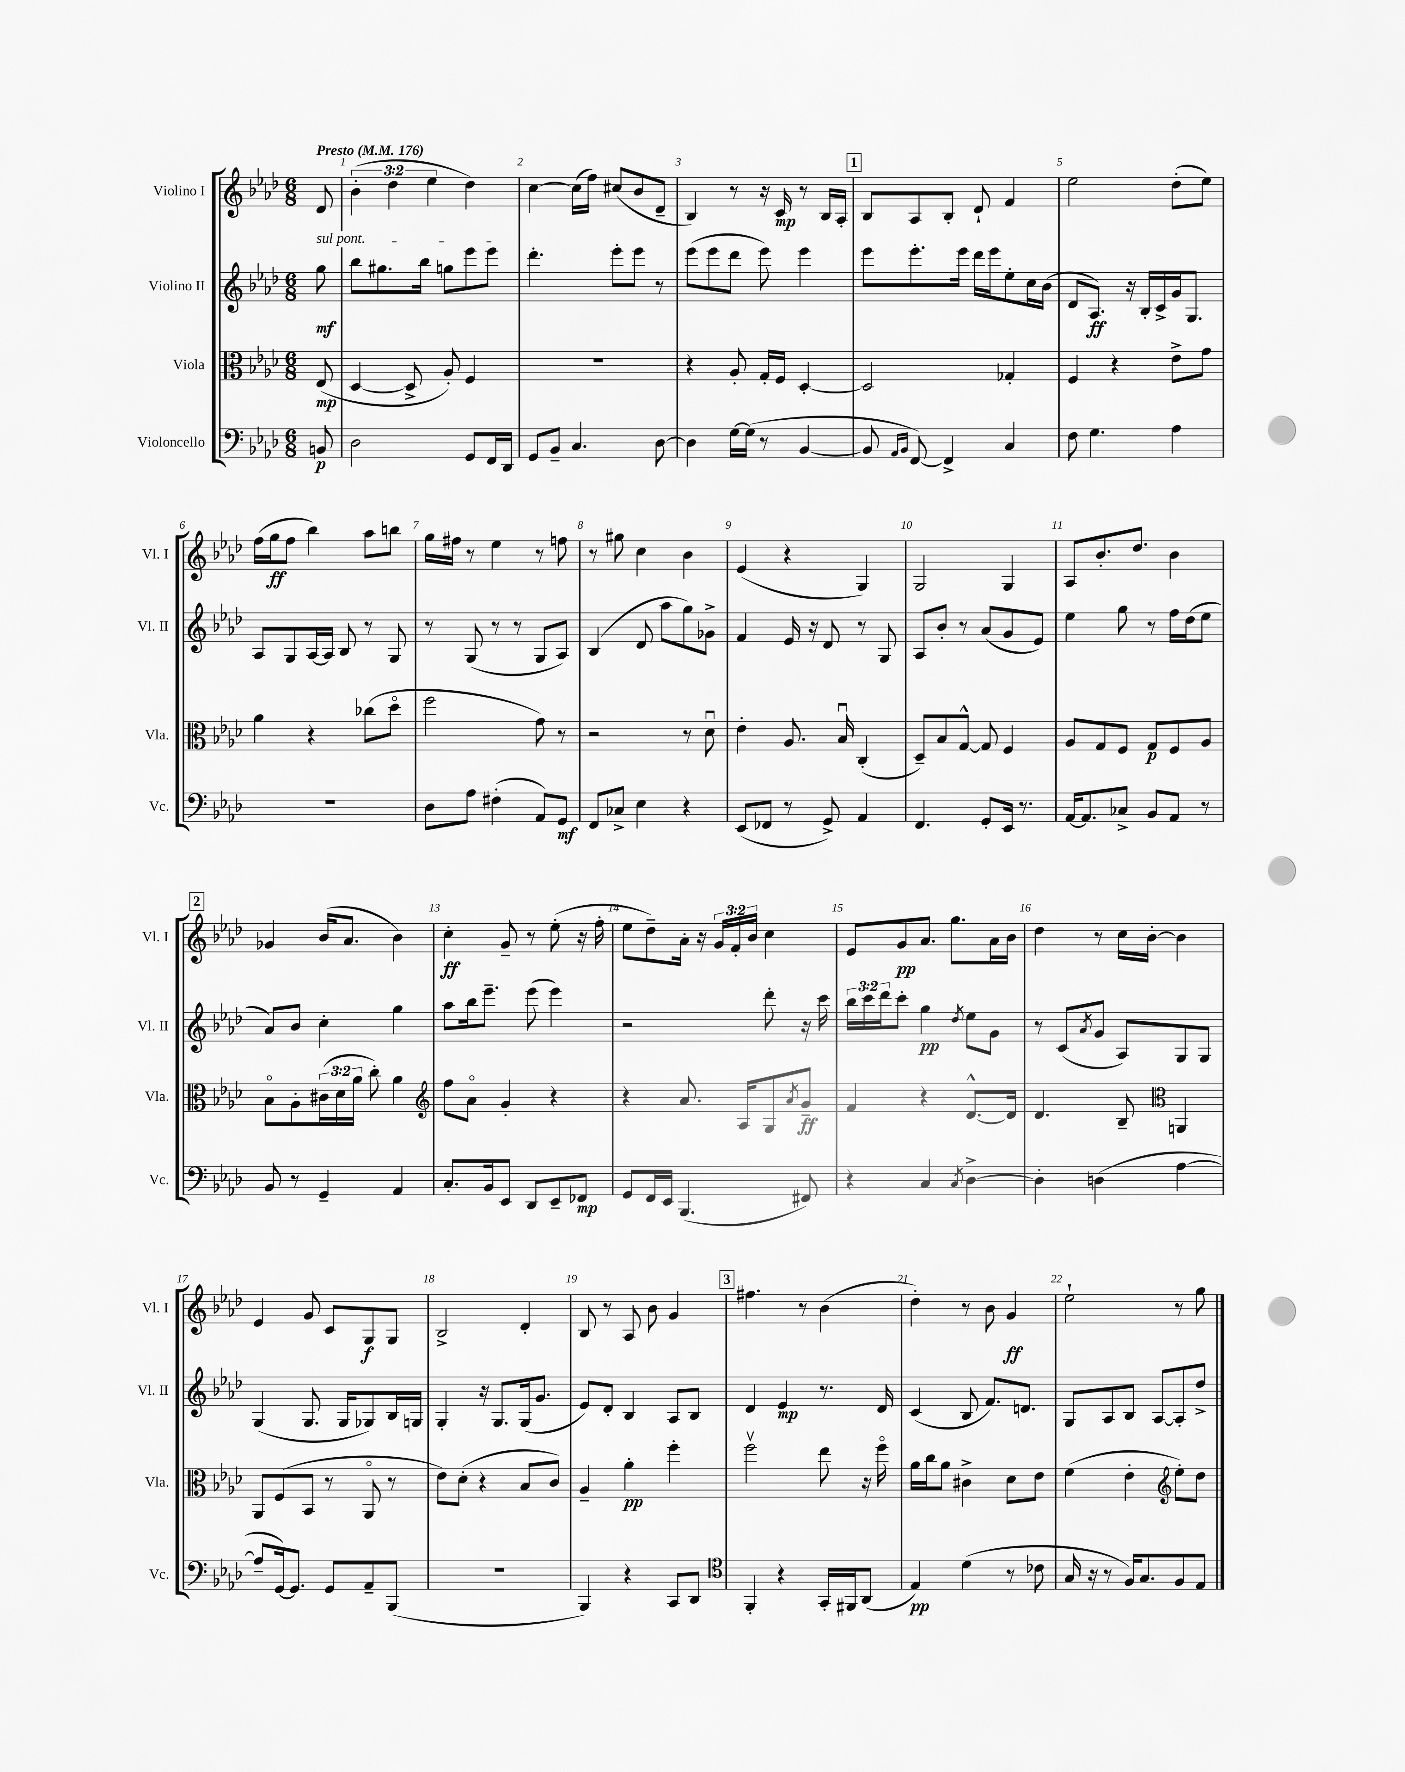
<<
\new StaffGroup <<
\new Staff = "s0" \with { instrumentName = "Violino I" shortInstrumentName = "Vl. I" } {
    \clef treble \key aes \major \numericTimeSignature \time 6/8 \override Staff.TupletNumber.text = #tuplet-number::calc-fraction-text \partial 8 \tempo "Presto" 4 = 176
    des'8 |
    \tuplet 3/2 { bes'4-.( des''4 ees''4 } des''4) |
    c''4~ c''16( f''16) cis''8( bes'8 des'8-- |
    bes4) r8 r16 c'16\mp r8 bes16 aes16-. |
    \mark \markup { \box "1" } bes8 aes8 bes8-. des'8-! f'4 |
    ees''2 des''8-.( ees''8) |
    f''16( g''16\ff f''8 bes''4) aes''8 b''8 |
    g''16 fis''16 r8 ees''4 r8 f''8 |
    r8 gis''8 c''4 bes'4 |
    ees'4( r4 g4) |
    g2 g4 |
    aes8 bes'8.-. des''8. bes'4 |
    \mark \markup { \box "2" } ges'4 bes'16( aes'8. bes'4) |
    c''4-.\ff g'8-- r8 ees''8-.( r16 f''16-. |
    ees''8 des''8--) aes'16-. r16 \tuplet 3/2 { g'16 f'16-. bes'16 } c''4 |
    ees'8 g'8\pp aes'8. g''8. aes'16 bes'16 |
    des''4 r8 c''16 bes'16~-. bes'4 |
    ees'4 g'8 c'8 g8\f g8 |
    bes2-> des'4-. |
    bes8 r8 aes8 bes'8 g'4 |
    \mark \markup { \box "3" } fis''4. r8 bes'4( |
    des''4-.) r8 bes'8 g'4\ff |
    ees''2-! r8 g''8 \bar "|." |
}
\new Staff = "s1" \with { instrumentName = "Violino II" shortInstrumentName = "Vl. II" } {
    \clef treble \key aes \major \numericTimeSignature \time 6/8 \override Staff.TupletNumber.text = #tuplet-number::calc-fraction-text \partial 8
    \once \override TextSpanner.bound-details.left.text = \markup { \italic "sul pont." } g''8\mf\startTextSpan |
    bes''8 gis''8. bes''16 g''8 ees'''8 ees'''8\stopTextSpan |
    des'''4.-. ees'''8-. ees'''8 r8 |
    ees'''8( ees'''8 des'''8 ees'''8) ees'''4 |
    \mark \markup { \box "1" } ees'''8 ees'''8.-. ees'''16 des'''16 ees'''16 ees''8-. c''16 bes'16( |
    des'8 aes8.\ff) r16 bes16-. c'16-> g'16 g8. |
    aes8 g8 aes16~ aes16 bes8 r8 g8 |
    r8 g8( r8 r8 g8 aes8) |
    bes4( des'8 aes''8 g''8) ges'8-> |
    f'4 ees'16 r16 des'8 r8 g8 |
    aes8 bes'8-. r8 aes'8( g'8 ees'8) |
    ees''4 g''8 r8 f''16 des''16( ees''8 |
    \mark \markup { \box "2" } aes'8) bes'8 c''4-. g''4 |
    aes''8 bes''16 ees'''8.-- ees'''8( ees'''4) |
    r2 des'''8-. r16 c'''16 |
    \tuplet 3/2 { bes''16 c'''16 des'''16 } c'''8-. g''4\pp \acciaccatura { des''8 } ees''8 g'8 |
    r8 c'8( \acciaccatura { aes'8 } g'8 aes8) g8 g8 |
    g4( g8. g16 ges8) bes16 g16 |
    g4-. r16 g8. g16( g'8. |
    ees'8) des'8-. bes4 aes8 bes8 |
    \mark \markup { \box "3" } des'4 ees'4\mp r8. des'16 |
    c'4( bes8 f'8.) d'8. |
    g8 aes8 bes8 aes8~ aes8-. des''8-> \bar "|." |
}
\new Staff = "s2" \with { instrumentName = "Viola" shortInstrumentName = "Vla." } {
    \clef alto \key aes \major \numericTimeSignature \time 6/8 \override Staff.TupletNumber.text = #tuplet-number::calc-fraction-text \partial 8
    ees8\mp( |
    des4~ des8-> aes8-.) f4 |
    R2. |
    r4 aes8-. g16-. f16 des4~-. |
    \mark \markup { \box "1" } des2 ges4-. |
    f4 r4 ees'8-> g'8 |
    aes'4 r4 ces''8( des''8\flageolet |
    f''2 g'8) r8 |
    r2 r8 des'8\downbow |
    ees'4-. aes8. bes16\downbow c4-.( |
    des8--) bes8 g8~-^ g8 f4 |
    aes8 g8 f8 g8\p f8 aes8 |
    \mark \markup { \box "2" } bes8\flageolet aes8-. \tuplet 3/2 { cis'16( des'16 aes'16 } c''8-.) aes'4 |
    \clef treble f''8 aes'8\flageolet g'4-. r4 |
    r4 aes'8. aes16 g8 \acciaccatura { aes'8 } g'8--\ff |
    f'4 r4 des'8.~-^ des'16 |
    des'4. bes8-- \clef alto a,4 |
    aes,8 f8( bes,8 r8 aes,8\flageolet r8 |
    ees'8) des'8-.( r4 bes8 c'8) |
    aes4-- aes'4-.\pp f''4-. |
    \mark \markup { \box "3" } f''2\upbow ees''8 r16 f''16\flageolet |
    aes'16 c''16 aes'8 cis'4-> des'8 ees'8 |
    f'4( ees'4-. \clef treble ees''8-.) des''8 \bar "|." |
}
\new Staff = "s3" \with { instrumentName = "Violoncello" shortInstrumentName = "Vc." } {
    \clef bass \key aes \major \numericTimeSignature \time 6/8 \partial 8
    b,8\p |
    des2 g,8 f,16 des,16 |
    g,8 bes,8-- c4. des8~ |
    des4 g16~ g16( r8 bes,4~ |
    \mark \markup { \box "1" } bes,8 \grace { aes,16 bes,16 } f,8~) f,4-> c4 |
    f8 g4. aes4 |
    R2. |
    des8 aes8 fis4-.( aes,8) g,8\mf |
    f,8 ces8-> ees4 r4 |
    ees,8( fes,8 r8 g,8->) aes,4 |
    f,4. g,8-. ees,16 r8. |
    aes,16~ aes,8. ces8-> bes,8 aes,8 r8 |
    \mark \markup { \box "2" } bes,8 r8 g,4-- aes,4 |
    c8.-. bes,16 ees,8 des,8 ees,8-- fes,8\mp |
    g,8 f,16 ees,16 bes,,4.( fis,8) |
    r4 c4 \acciaccatura { c8 } des4~-> |
    des4-. d4( aes4~ |
    aes8-- g,16~) g,8. g,8 aes,8-- bes,,8( |
    R2. |
    bes,,4) r4 c,8 des,8 |
    \mark \markup { \box "3" } \clef tenor f,4-. r4 g,16-. fis,16 aes,8( |
    ees4\pp) des'4( r8 ces'8 |
    g16 r16 r8 f16) g8. f8 ees8 \bar "|." |
}
>>
>>
\layout { \context { \Score \override BarNumber.break-visibility = ##(#f #t #t) barNumberVisibility = #all-bar-numbers-visible } }
